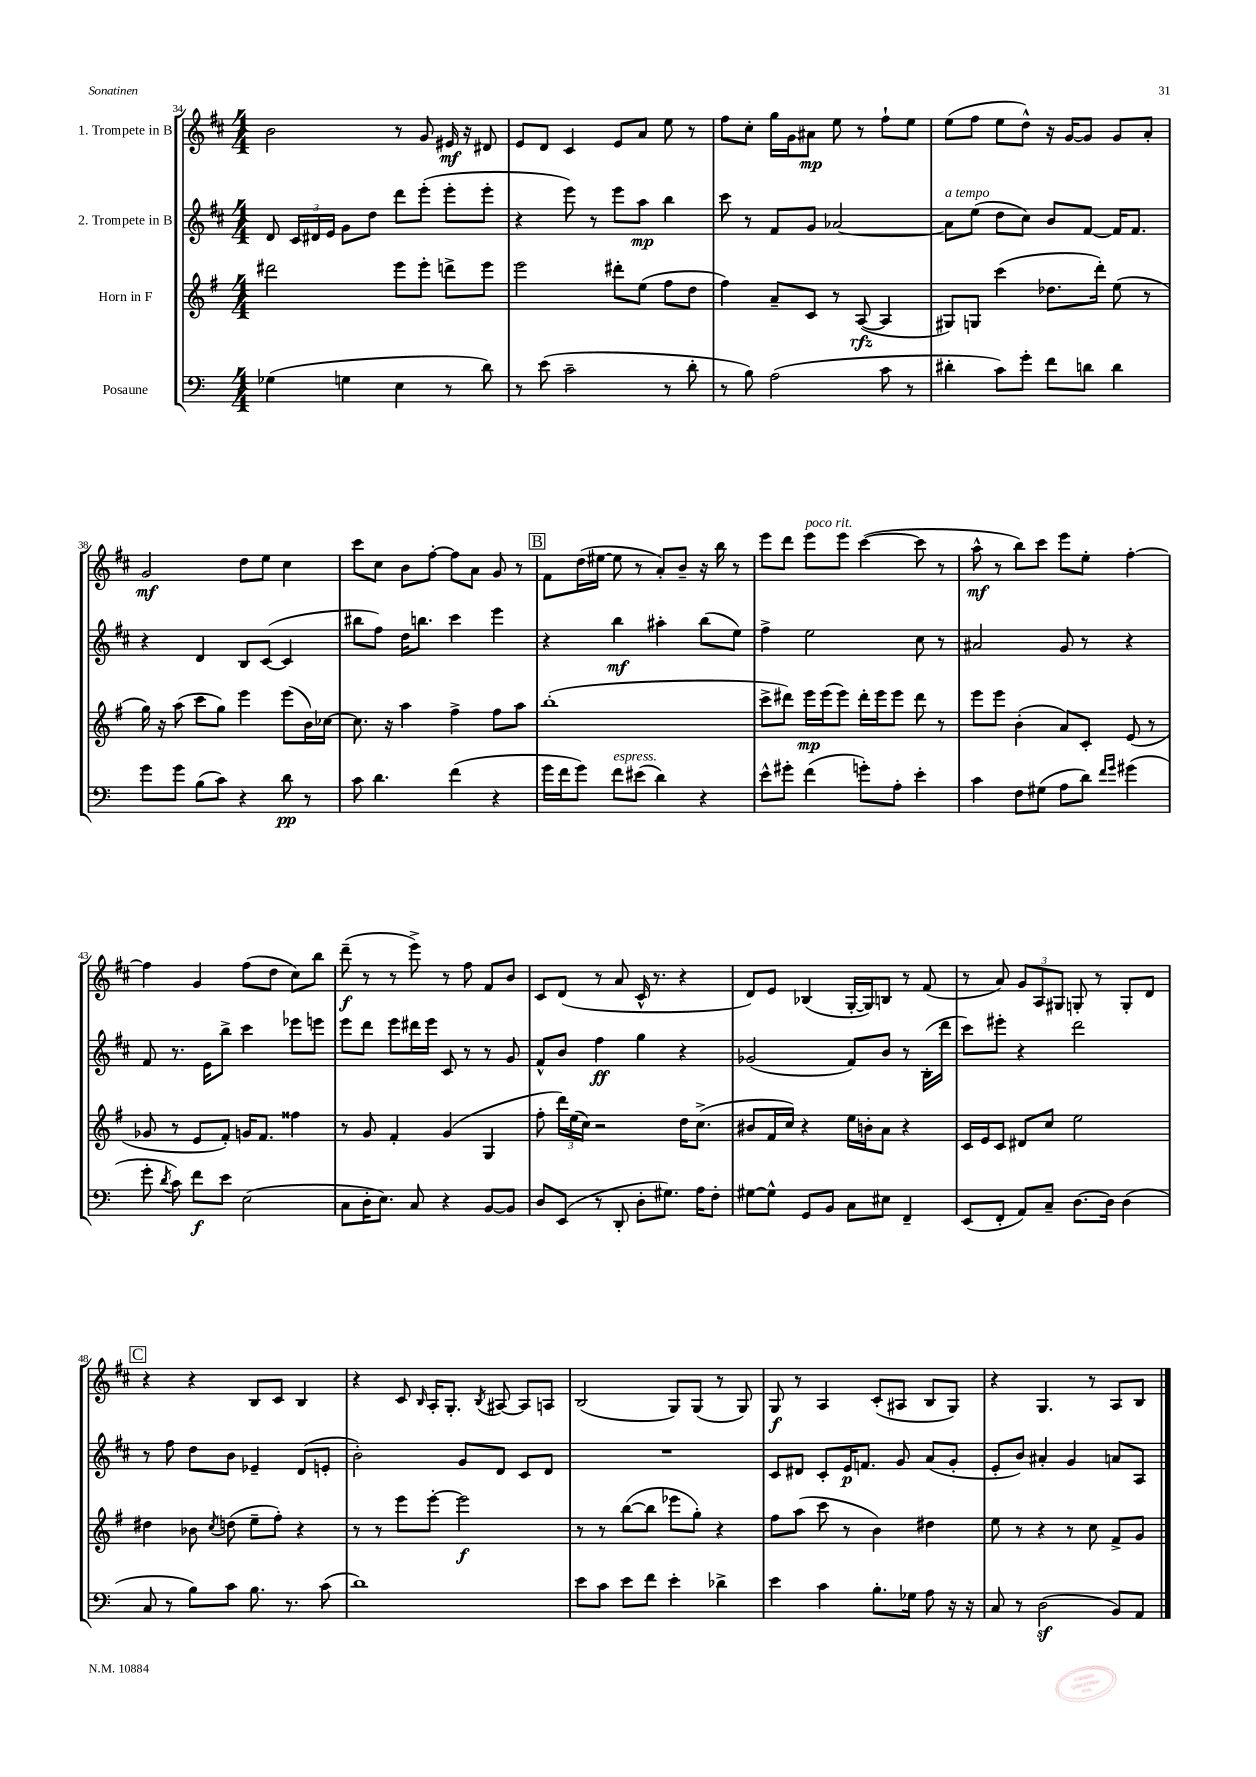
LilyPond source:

<<
\new StaffGroup <<
\new Staff = "s0" \with { instrumentName = "1. Trompete in B" } {
    \clef treble \key d \major \numericTimeSignature \time 4/4
    \autoBeamOff b'2 r8 g'8 eis'16\mf r16 dis'8 |
    e'8[ d'8] cis'4 e'8[ a'8] e''8 r8 |
    fis''8[ cis''8]-. g''16[ g'16 ais'8]\mp e''8 r8 fis''8[-! e''8] |
    e''8[( fis''8] e''8[ d''8]-^) r16 g'16[~ g'8] g'8[ a'8]-. |
    g'2\mf d''8[ e''8] cis''4 |
    cis'''8[ cis''8] b'8[ fis''8]~-. fis''8[ a'8] g'8 r8 |
    \mark \markup { \box "B" } fis'8[ d''16( eis''16]~ eis''8 r8 a'8[-.) b'8]-- r16 b''16 r8 |
    e'''8[ d'''8] e'''8[^\markup { \italic "poco rit." } e'''8] cis'''4~( cis'''8 r8 |
    a''8-^\mf r8 b''8[) cis'''8] e'''8[ e''8]-. fis''4~-. |
    fis''4 g'4 fis''8[( d''8] cis''8[) b''8] |
    d'''8--\f( r8 r8 e'''8->) r8 fis''8 fis'8[ b'8] |
    cis'8[ d'8]( r8 a'8 cis'16-^ r8. r4 |
    d'8[) e'8] bes4( g16[~-. g16) b8] r8 fis'8( |
    r8 a'8) \tuplet 3/2 { g'8[ a8 gis8] } g8-. r8 g8[-. d'8] |
    \mark \markup { \box "C" } r4 r4 b8[ cis'8] b4 |
    r4 cis'8 \grace { b16 } a16[-. g8.]-. \acciaccatura { b8 } ais8~ ais8[ a8] |
    b2( g8[) g8]( r8 g8) |
    g8\f r8 a4 cis'8[-.( ais8] b8[ g8]) |
    r4 g4. r8 a8[ b8] \bar "|." |
}
\new Staff = "s1" \with { instrumentName = "2. Trompete in B" } {
    \clef treble \key d \major \numericTimeSignature \time 4/4
    \autoBeamOff d'8 \tuplet 3/2 { cis'16[ dis'16 e'16] } g'8[ d''8] d'''8[ e'''8]-.( e'''8[-. e'''8]-. |
    r4 e'''8) r8 e'''8[ a''8]\mp b''4 |
    cis'''8 r8 fis'8[ g'8] aes'2~ |
    aes'8[^\markup { \italic "a tempo" } e''8]( d''8[ cis''8]) b'8[ fis'8]~ fis'16[ fis'8.] |
    r4 d'4 b8[ cis'8]~( cis'4 |
    bis''8[ fis''8]) d''16[ b''8.] cis'''4 e'''4 |
    \mark \markup { \box "B" } r4 b''4\mf ais''4-. b''8[( e''8]) |
    fis''4-> e''2 cis''8 r8 |
    ais'2 g'8 r8 r4 |
    fis'8 r8. e'16[ b''8]-> cis'''4 ees'''8[ e'''8] |
    e'''8[ d'''8] e'''8[ dis'''16 e'''16] cis'8 r8 r8 g'8 |
    fis'8[-^ b'8] fis''4\ff g''4 r4 |
    ges'2( fis'8[) b'8] r8 b16[-.( d'''16] |
    cis'''8[) eis'''8]-. r4 d'''2 |
    \mark \markup { \box "C" } r8 fis''8 d''8[ b'8] ees'4-- d'8[( e'8]-. |
    b'2-.) g'8[ d'8] cis'8[ d'8] |
    R1 |
    cis'8[ dis'8] cis'8[-. e'16\p f'8.] g'8 a'8[( g'8]-. |
    e'8[-. b'8]) ais'4-. g'4 a'8[ a8] \bar "|." |
}
\new Staff = "s2" \with { instrumentName = "Horn in F" } {
    \clef treble \key g \major \numericTimeSignature \time 4/4
    \autoBeamOff dis'''2 e'''8[ e'''8]-. d'''8[-> e'''8] |
    e'''2 dis'''8[-. e''8]( fis''8[ d''8] |
    fis''4) a'8[-- c'8] r8 a8~\rfz( a4 |
    gis8[) g8] c'''4( des''8.[ d'''16]-.) e''8( r8 |
    g''16) r16 a''8( c'''8[ g''8]) e'''4 e'''8[( b'16) ces''16]~ |
    ces''8. r16 a''4 fis''4-> fis''8[ a''8] |
    \mark \markup { \box "B" } b''1-.( |
    c'''8[-> dis'''8]) e'''16[\mp e'''16( e'''8]) dis'''16[-. e'''16 e'''8] dis'''8 r8 |
    e'''8[ e'''8] b'4-.( a'8[) c'8]-. e'8( r8 |
    ges'8 r8 e'8[ fis'8]-.) g'16[ fis'8.] fisis''4 |
    r8 g'8 fis'4-. g'4( g4 |
    fis''8-. \tuplet 3/2 { d'''16[) e''16( c''16]) } r2 d''16[ c''8.]->( |
    bis'8[ fis'16 c''16]) r4 e''16[ b'16-. a'8] r4 |
    c'16[ e'16 c'8] dis'8[ c''8] e''2 |
    \mark \markup { \box "C" } dis''4 bes'8 \acciaccatura { c''8 } d''8( e''8[-- fis''8]-.) r4 |
    r8 r8 e'''8[ e'''8]~-. e'''2\f |
    r8 r8 b''8[~( b''8] ees'''8[ g''8]-.) r4 |
    fis''8[ a''8]( c'''8 r8 b'4) dis''4 |
    e''8 r8 r4 r8 c''8 fis'8[-> g'8] \bar "|." |
}
\new Staff = "s3" \with { instrumentName = "Posaune" } {
    \clef bass \key c \major \numericTimeSignature \time 4/4
    \autoBeamOff ges4( g4 e4 r8 d'8) |
    r8 e'8( c'2-- r8 d'8-. |
    r8 b8) a2( c'8 r8 |
    dis'4-. c'8[) g'8]-. f'8[ d'8] d'4 |
    g'8[ g'8] b8[( c'8]) r4 d'8\pp r8 |
    c'8 d'4. f'4( r4 |
    \mark \markup { \box "B" } g'16[ f'16 g'8]) f'8[^\markup { \italic "espress." } eis'8]( d'4) r4 |
    e'8[-^ gis'8]-. f'4( g'8[-.) a8]-. e'4-. |
    c'4 f8[ gis8]( a8[ d'8]) \grace { f'16[ g'16] } gis'4( |
    g'8-. \acciaccatura { d'8 } c'8) f'8[\f e'8] e2( |
    c8[ d16-. e8.]) c8 r4 b,8[~ b,8] |
    d8[ e,8]( r8 d,8-. d8[-. gis8.]) a16[ f8]-. |
    gis8[~ gis8]-^ g,8[ b,8] c8[ eis8] f,4-- |
    e,8[( f,8]-. a,8[) c8]-- d8.[~ d16] d4( |
    \mark \markup { \box "C" } c8 r8 b8[) c'8] b8. r8. c'8( |
    d'1) |
    e'8[ c'8] e'8[ f'8] e'4-. des'4-> |
    e'4 c'4 b8.[-. ges16] a8 r16 r16 |
    c8 r8 d2\sf( b,8[) a,8] \bar "|." |
}
>>
>>
\layout { \context { \Score currentBarNumber = #34 } }
